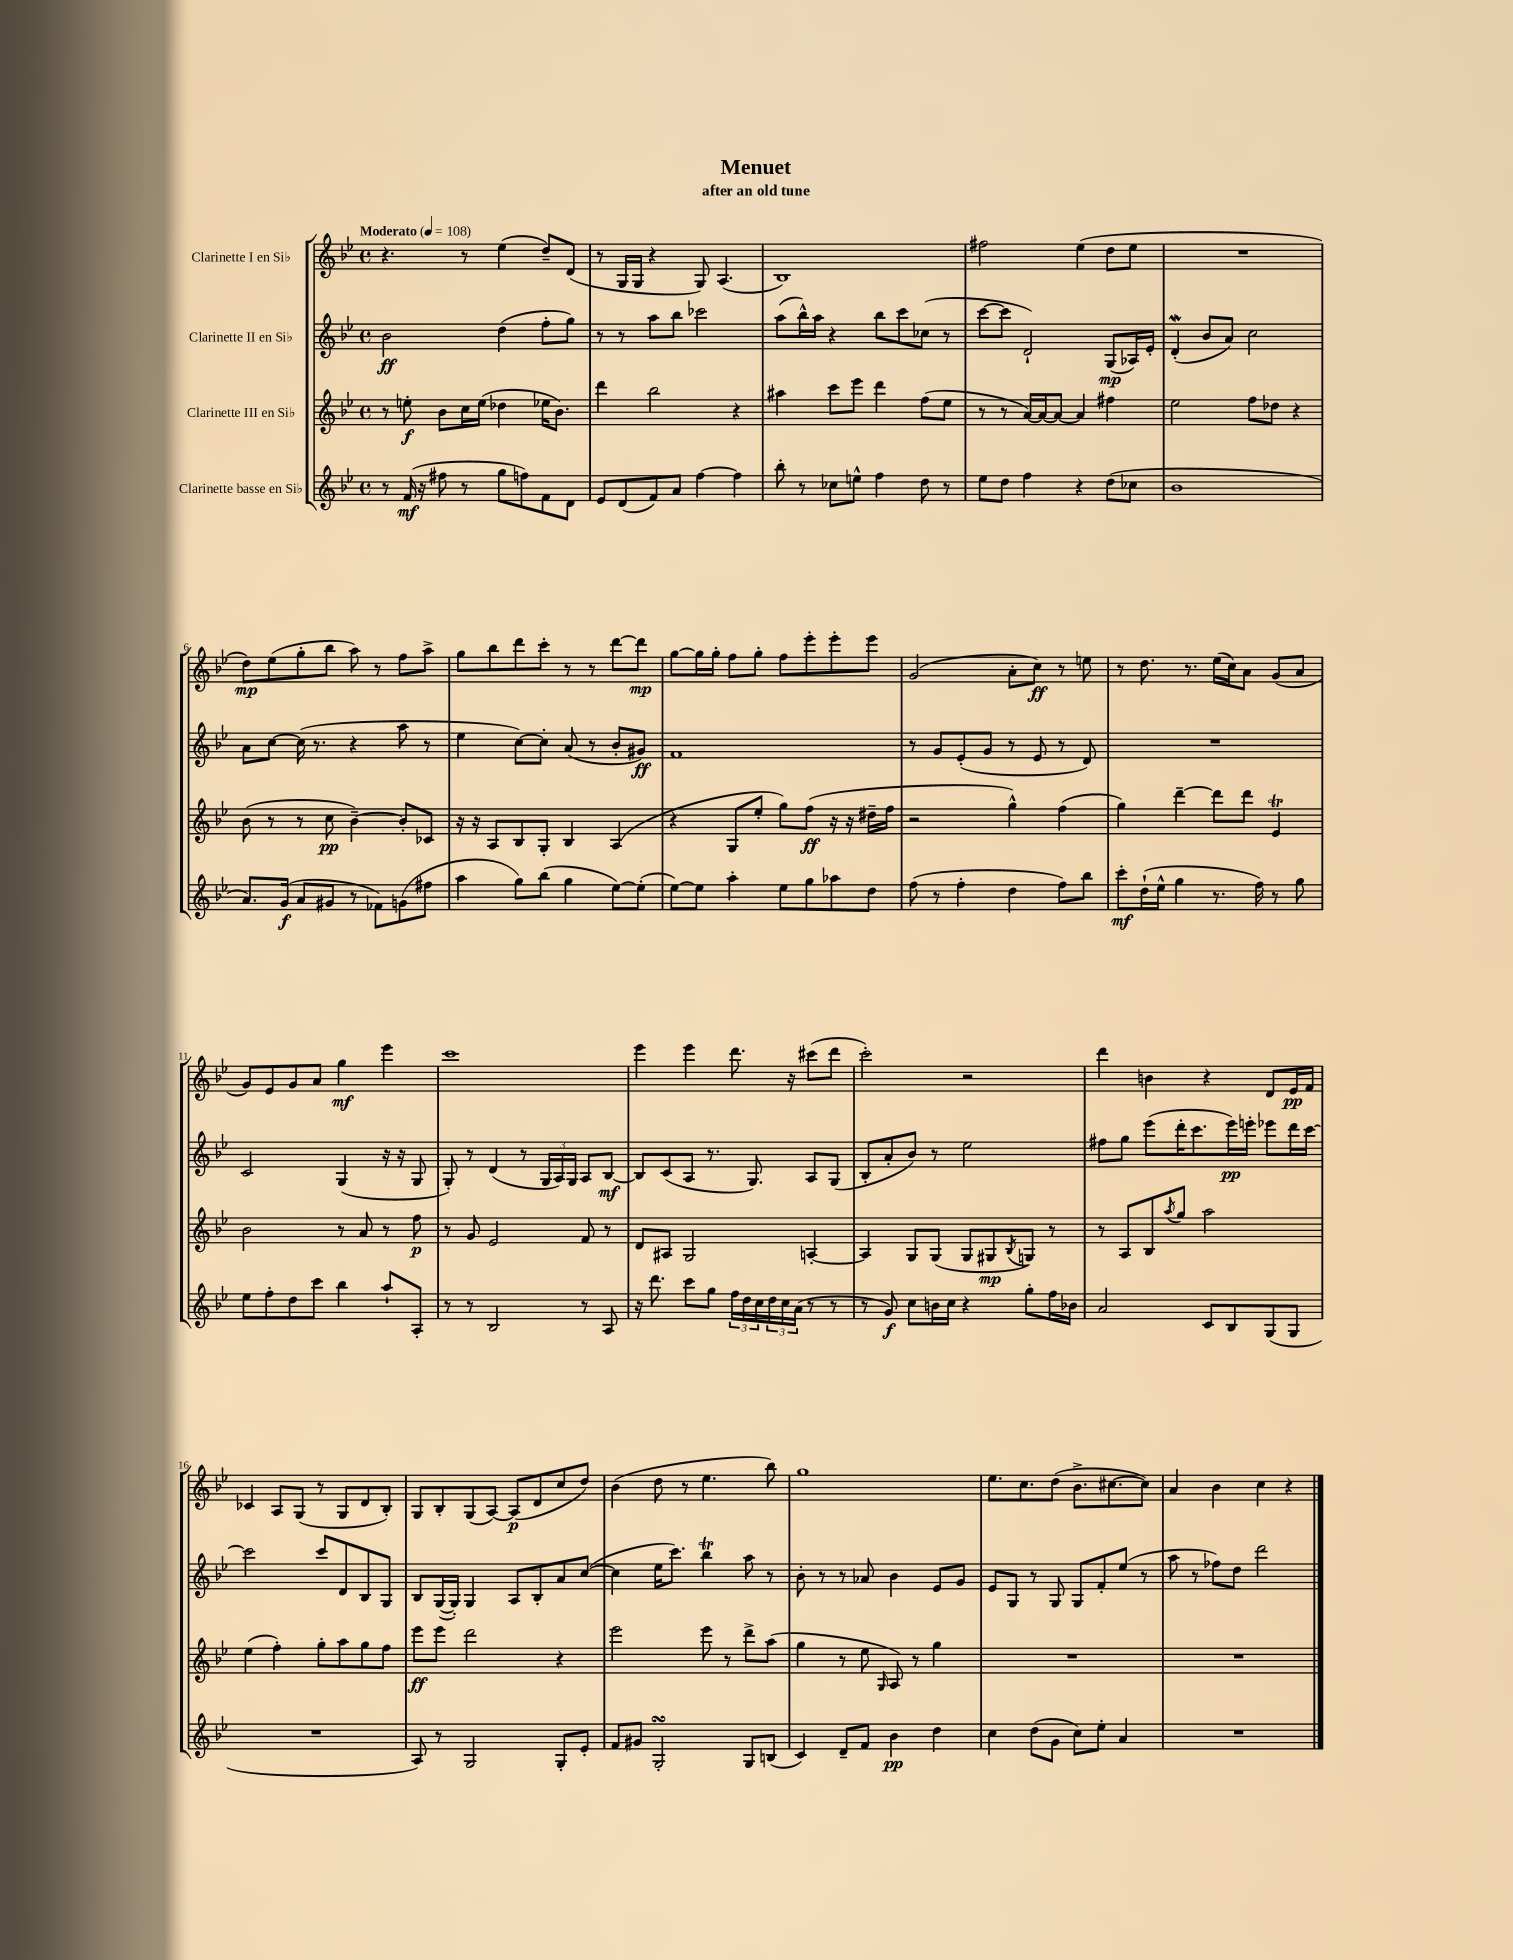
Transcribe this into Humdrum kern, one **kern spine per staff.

**kern	**kern	**kern	**kern
*staff4	*staff3	*staff2	*staff1
*clefG2	*clefG2	*clefG2	*clefG2
*k[b-e-]	*k[b-e-]	*k[b-e-]	*k[b-e-]
*M4/4	*M4/4	*M4/4	*M4/4
*met(c)	*met(c)	*met(c)	*met(c)
*MM108	*MM108	*MM108	*MM108
8r	8r	2b-\	4.r
(16f/	8ee'\	.	.
16r	.	.	.
8ff#\	8b-\L	.	.
8r	16cc\L	.	8r
.	(16ee\JJ	.	.
8gg\L	4dd-\	(4dd\	(4ee-\
8ff\)	.	.	.
8f\	16ee-\LK	8ff'\L	8dd~/L)
.	8.b-\J)	.	.
8d\J	.	8gg\J)	(8d/J
=	=	=	=
8e-/L	4ddd\	8r	8r
(8d/	.	8r	16G/LL
.	.	.	16G/JJ
8f/)	2bb-\	8aa\L	4r
8a/J	.	8bb-\J	.
[4ff\	.	2ccc-\	8G/)
.	.	.	(4.A/
4ff\]	4r	.	.
=	=	=	=
8bb-'\	4aa#\	(8aa\L	1B-)
8r	.	16bb-^^\L)	.
.	.	16aa\JJ	.
8cc-\L	8ccc\L	4r	.
8ee^^\J	8eee-\J	.	.
4ff\	4ddd\	8bb-\L	.
.	.	8ccc\	.
8dd\	(8ff\L	(8cc-\J	.
8r	8ee-\J	8r	.
=	=	=	=
8ee-\L	8r	[8ccc\L	2ff#\
8dd\J	8r	8ccc\]J	.
4ff\	[16a/LL)	2d`/)	.
.	16a/_J	.	.
.	8a/_J	.	.
4r	4a/]	.	(4ee-\
(8dd\L	4ff#\	(8G/L	8dd\L
8cc-\J	.	16A-/L)	8ee-\J
.	.	16e-'/JJ	.
=	=	=	=
1b-	2ee-\	(4d'/	1r
.	.	8b-/L	.
.	.	8a/J)	.
.	8ff\L	2cc\	.
.	8dd-\J	.	.
.	4r	.	.
=	=	=	=
8.a/L)	(8b-\	8a\L	8dd\L)
.	8r	[8cc\J	(8ee-\
(16g/Jk	.	.	.
8a/L	8r	(16cc\]	8gg'\
.	.	8.r	.
8g#/J	8cc\	.	8bb-\J
8r	[4b-~\)	4r	8aa\)
8f-\L)	.	.	8r
(8g\	8b-'/]L	8aa\	8ff\L
8ff#\J	8c-/J	8r	8aa^\J
=	=	=	=
4aa\	16r	4ee-\	8gg\L
.	16r	.	.
.	8A/L	.	8bb-\
8gg\L)	8B-/	[8cc\L)	8ddd\
(8bb-\J	8G'/J	8cc'\]J	8ccc'\J
4gg\	4B-/	(8a/	8r
.	.	8r	8r
[8ee-\L)	(4A/	8b-'/L	[8ddd\L
(8ee-'\]J	.	8g#/J)	8ddd\]J
=	=	=	=
[8ee-\L)	4r	1f	[8gg\L
8ee-\]J	.	.	16gg\]L
.	.	.	16gg'\JJ
4aa'\	8G/L	.	8ff\L
.	8ee-'/J	.	8gg'\J
8ee-\L	8gg\L)	.	8ff\L
8gg\	(8ff\J	.	8eee-'\
8aa-\	16r	.	8eee-'\
.	16r	.	.
8dd\J	16dd#~\LL	.	8eee-\J
.	16ff\JJ	.	.
=	=	=	=
(8ff\	2r	8r	(2g/
8r	.	8g/L	.
4ff'\	.	(8e-'/	.
.	.	8g/J	.
4dd\	4gg^^\)	8r	8a'\L
.	.	8e-/	8cc\J)
8ff\L)	(4ff\	8r	8r
8bb-\J	.	8d/)	8ee\
=	=	=	=
8ccc'\L	4gg\)	1r	8r
(16dd`\L	.	.	8.dd\
16ee-^^\JJ	.	.	.
4gg\	[4ddd~\	.	.
.	.	.	8.r
8.r	8ddd\]L	.	(16ee-\LL
.	.	.	16cc\J)
.	8ddd\J	.	8a\J
16ff\)	.	.	.
8r	4e-/	.	(8g/L
8gg\	.	.	8a/J
=	=	=	=
8ee-\L	2b-\	2c/	8g/L)
8ff'\	.	.	8e-/
8dd\	.	.	8g/
8ccc\J	.	.	8a/J
4bb-\	8r	(4G/	4gg\
.	8a/	.	.
8aa`/L	8r	16r	4eee-\
.	.	16r	.
8A'/J	8ff\	8G/	.
=	=	=	=
8r	8r	8G'/)	1ccc
8r	8g/	8r	.
2B-/	2e-/	(4d/	.
.	.	8r	.
.	.	24G/LL	.
.	.	24A/)	.
.	.	24G/JJ	.
8r	8f/	8A/L	.
8A/	8r	[8B-/J	.
=	=	=	=
16r	8d/L	8B-/]L	4eee-\
8.ddd\	.	.	.
.	8A#/J	(8c/	.
8ccc\L	2G/	8A/J	4eee-\
8gg\J	.	8.r	.
24ff\LL	.	.	8.ddd\
24dd\	.	.	.
.	.	8.G/)	.
24cc\	.	.	.
24dd\	.	.	.
24cc\	.	.	.
.	.	.	16r
(24a\JJ	.	.	.
8r	[4A'/	8A/L	(8ccc#\L
8r	.	(8G/J	8ddd\J
=	=	=	=
8r	4A/]	8B-'/L	2ccc'\)
8g/)	.	8a'/	.
8cc\L	8G/L	8b-/J)	.
16b\L	(8G/J	8r	.
16cc\JJ	.	.	.
4r	8G/L	2ee-\	2r
.	8G#/	.	.
.	8qB-/	.	.
8gg'\L	8G/J)	.	.
16ff\L	8r	.	.
16b-\JJ	.	.	.
=	=	=	=
2a/	8r	8ff#\L	4ddd\
.	8A/L	8gg\J	.
.	8B-/	(8eee-\L	4b\
.	8qaa/	.	.
.	8gg/J	16ddd'\K	.
.	.	8.ccc\	.
8c/L	2aa\	.	4r
8B-/	.	16eee-\L)	.
.	.	16eee'\JJ	.
(8G/	.	8eee-\L	8d/L
8G/J	.	16ddd\L	16e-/L
.	.	[16ccc\JJ	16f/JJ
=	=	=	=
1r	(4ee-\	2ccc\]	4c-/
.	4ff'\)	.	8A/L
.	.	.	(8G/J
.	8gg'\L	8ccc/L	8r
.	8aa\	8d/	8G/L
.	8gg\	8B-/	8d/
.	8ff\J	8G/J	8B-'/J)
=	=	=	=
8A/)	8eee-\L	8B-/L	8G/L
8r	8eee-\J	([16G/L	8B-'/
.	.	16G'/]JJ)	.
2G/	2ddd\	4G/	(8G/
.	.	.	[8A/J)
.	.	8A/L	(8A/]L
.	.	8B-'/	8d/
8G'/L	4r	8a/	8cc/
8e-'/J	.	([8cc/J	8dd/J)
=	=	=	=
8f/L	2eee-\	4cc\]	(4b-\
8g#/J	.	.	.
2G'/	.	16ee-\LK	8dd\
.	.	8.ccc\J)	.
.	.	.	8r
.	8eee-\	4bb-\	4.ee-\
.	8r	.	.
8G/L	8ddd^\L	8aa\	.
(8B/J	(8aa\J	8r	8bb-\)
=	=	=	=
4c/)	4gg\	8b-'\	1gg
.	.	8r	.
8d~/L	8r	8r	.
8f/J	8ee-\	8a-/	.
.	16qqG/	.	.
4b-\	8A/)	4b-\	.
.	8r	.	.
4dd\	4gg\	8e-/L	.
.	.	8g/J	.
=	=	=	=
4cc\	1r	8e-/L	8.ee-\L
.	.	8G/J	.
.	.	.	8.cc\
(8dd\L	.	8r	.
8g\J	.	8G/	(8dd\J
8cc\L)	.	8G/L	8.b-^\L
8ee-'\J	.	8f'/	.
.	.	.	[8.cc#\
4a/	.	(8ee-/J	.
.	.	8r	8cc#\]J)
=	=	=	=
1r	1r	8aa\	4a/
.	.	8r	.
.	.	8ff-\L)	4b-\
.	.	8dd\J	.
.	.	2ddd\	4cc\
.	.	.	4r
==	==	==	==
*-	*-	*-	*-
